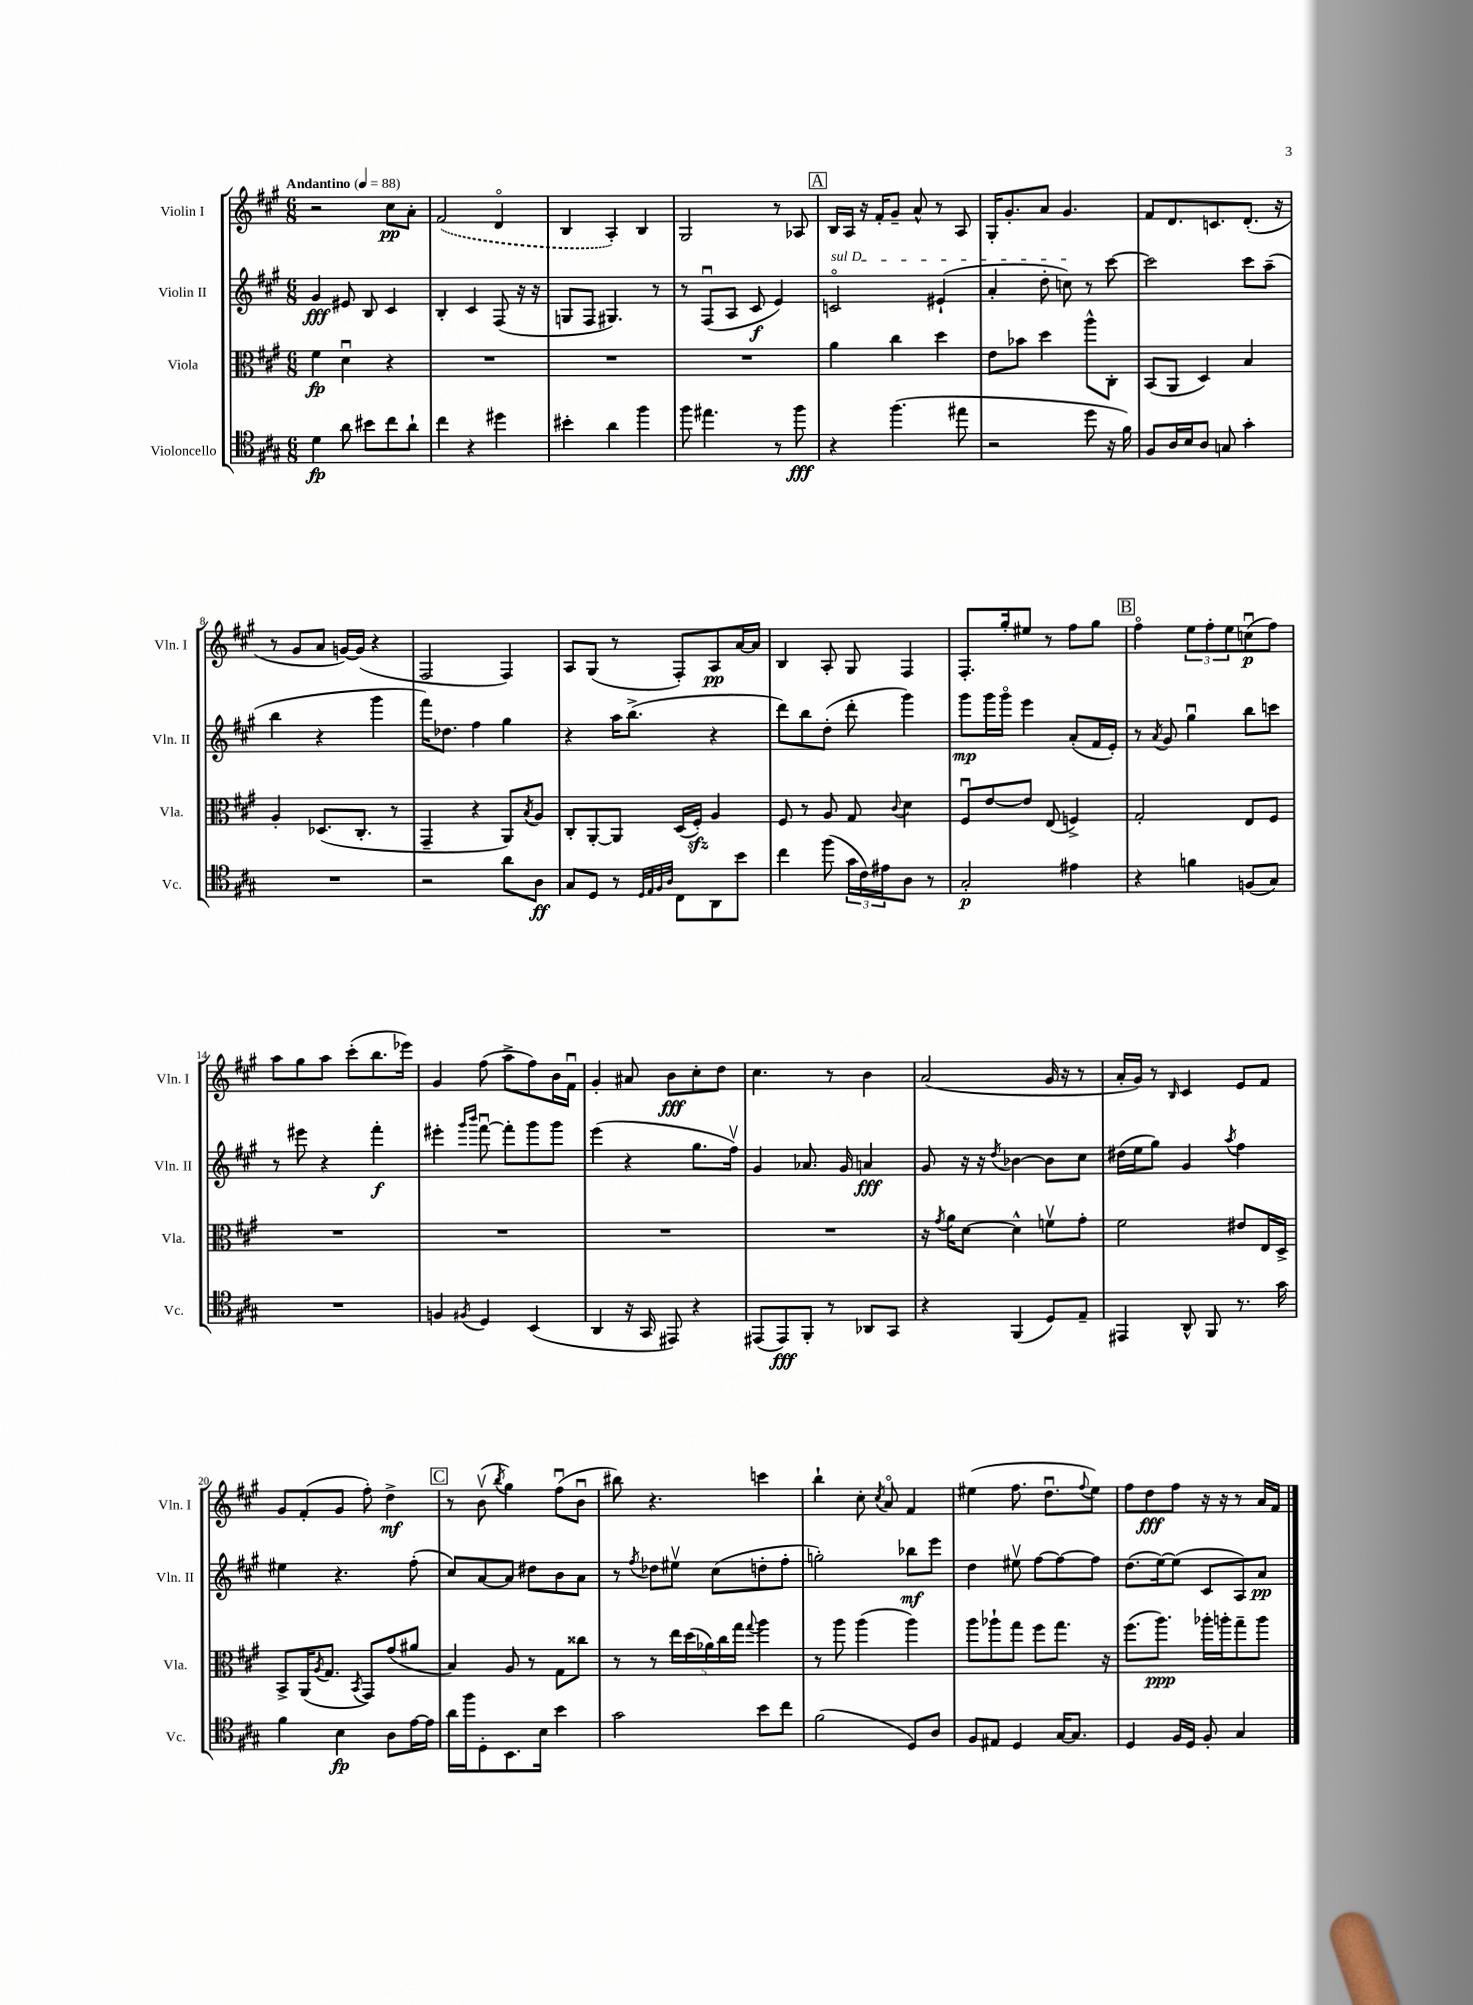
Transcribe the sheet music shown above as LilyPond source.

<<
\new StaffGroup <<
\new Staff = "s0" \with { instrumentName = "Violin I" shortInstrumentName = "Vln. I" } {
    \clef treble \key a \major \numericTimeSignature \time 6/8 \tempo "Andantino" 4 = 88
    r2 cis''8\pp a'8-. |
    \once \slurDashed fis'2( d'4\flageolet |
    b4 a4-.) b4 |
    gis2 r8 aes8 |
    \mark \markup { \box "A" } b16 a16 r16 fis'16-. gis'8-- a'8-^ r8 a8 |
    gis16-. gis'8.-. a'8 gis'4. |
    fis'8 d'8. c'8. d'8.-.( r16 |
    r8 gis'8 a'8 g'16~) g'16( r4 |
    fis2 fis4) |
    a8 gis8( r8 fis8-.) a8\pp a'16~ a'16 |
    b4 a8-. gis8 fis4 |
    fis8.-. gis''16-. eis''8 r8 fis''8 gis''8 |
    \mark \markup { \box "B" } fis''4\flageolet \tuplet 3/2 { e''8 fis''8-. e''8 } c''8\downbow\p( fis''8) |
    a''8 gis''8 a''8 cis'''8-.( b''8. ees'''16) |
    gis'4 fis''8( a''8-> fis''8) b'16 fis'16\downbow |
    gis'4-. ais'8 b'8\fff cis''8-. d''8 |
    cis''4. r8 b'4 |
    a'2( gis'16 r16 r8 |
    a'16-. gis'16) r8 \grace { b16 } cis'4 e'8 fis'8 |
    gis'8 fis'8-.( gis'8 fis''8-.) d''4->\mf |
    \mark \markup { \box "C" } r8 b'8\upbow( \acciaccatura { b''8 } gis''4) fis''8\downbow( b'8\downbow |
    bis''8) r4. c'''4 |
    b''4-! cis''8-. \acciaccatura { cis''8 } a'8\flageolet fis'4 |
    eis''4( fis''8. d''8.\downbow \appoggiatura { fis''8 } eis''8) |
    fis''8 d''8\fff fis''8 r16 r16 r8 a'16 fis'16 \bar "|." |
}
\new Staff = "s1" \with { instrumentName = "Violin II" shortInstrumentName = "Vln. II" } {
    \clef treble \key a \major \numericTimeSignature \time 6/8
    gis'4\fff eis'8 b8 cis'4 |
    b4-. cis'4 fis8( r16 r16 |
    g8 fis8 gis4.) r8 |
    r8 fis8\downbow( a8 cis'8\f e'4) |
    \mark \markup { \box "A" } \once \override TextSpanner.bound-details.left.text = \markup { \italic "sul D" } c'2\flageolet\startTextSpan eis'4-!( |
    a'4-. d''8-. c''8\stopTextSpan) r8 cis'''8~ |
    cis'''2 cis'''8 a''8--( |
    b''4 r4 gis'''4 |
    fis'''16) des''8. fis''4 gis''4 |
    r4 a''16 b''8.->( r4 |
    d'''8) b''8 d''8-.( d'''8-. gis'''4) |
    gis'''8\mp gis'''16 gis'''16\flageolet e'''4 a'8-.( fis'16 e'16-.) |
    \mark \markup { \box "B" } r8 \acciaccatura { a'8 } gis'8 gis''4\downbow b''8 c'''8 |
    r8 eis'''8 r4 fis'''4-.\f |
    eis'''4-. \grace { gis'''16 b'''16 } fis'''8~\downbow fis'''8-. gis'''8 gis'''8 |
    e'''4( r4 gis''8. fis''16\upbow) |
    gis'4 aes'8. gis'16 a'4\fff |
    gis'8 r16 r16 \acciaccatura { d''8 } bes'4~ bes'8 cis''8 |
    dis''16( e''16 gis''8) gis'4 \acciaccatura { a''8 } fis''4 |
    eis''4 r4. fis''8-.( |
    \mark \markup { \box "C" } cis''8) a'8~ a'8 dis''8 b'8 a'8 |
    r8 \acciaccatura { fis''8 } des''8 eis''8\upbow cis''8( d''8-. fis''8-. |
    g''2-.) bes''8\mf e'''8 |
    d''4 eis''8\upbow fis''8~ fis''8~ fis''8 |
    d''8.( e''16~) e''8( cis'8 a8) a'8\pp \bar "|." |
}
\new Staff = "s2" \with { instrumentName = "Viola" shortInstrumentName = "Vla." } {
    \clef alto \key a \major \numericTimeSignature \time 6/8
    fis'4\fp d'4\downbow r4 |
    R2. |
    R2. |
    R2. |
    \mark \markup { \box "A" } a'4 cis''4 d''4 |
    e'8 bes'8 d''4 a''8-^ cis8-. |
    b,8( a,8 d4) b4 |
    a4-. des8.( cis8.-. r8 |
    gis,4-- r4 a,8) \acciaccatura { b8 } a8 |
    cis8-. a,8~-. a,8 d16( fis16-.\sfz) a4 |
    fis8 r8 a8 gis8 \appoggiatura { cis'8 } d'4 |
    fis8\downbow e'8~ e'8 e8( f4->) |
    \mark \markup { \box "B" } gis2-. e8 fis8 |
    R2. |
    R2. |
    R2. |
    R2. |
    r16 \acciaccatura { gis'8 } a'16 d'8~ d'4-^ f'8\upbow gis'8-. |
    fis'2 eis'8 e16 d16-> |
    b,8-> a,16( \acciaccatura { a8 } gis8. \acciaccatura { b,8 } gis,8) gis'8( ais'8 |
    \mark \markup { \box "C" } b4) a8 r8 gis8 cisis''8 |
    r8 r8 \tuplet 5/4 { e''16 d''16( aes'16) cis''16 gis''16 } \appoggiatura { gis''8 } a''4 |
    r8 a''8 a''4( a''4) |
    a''8 aes''8-! gis''8 fis''8 gis''8. r16 |
    fis''8.( a''8.\ppp) aes''16-. a''16-. gis''8-- a''8 \bar "|." |
}
\new Staff = "s3" \with { instrumentName = "Violoncello" shortInstrumentName = "Vc." } {
    \clef tenor \key a \major \numericTimeSignature \time 6/8
    d'4\fp a'8 bis'8 cis''8 a'8-! |
    cis''4 r4 dis''4 |
    bis'4-. a'4 fis''4 |
    fis''8 eis''4. r8 fis''8\fff |
    \mark \markup { \box "A" } r4 fis''4.( eis''8 |
    r2 d''8 r16 fis'16) |
    fis8 a16 b16 a8 g8 gis'4-. |
    R2. |
    r2 a'8 a8\ff |
    gis8 d8 r8 \grace { d32 e32 fis32 a32 } cis8 a,8 b'8 |
    cis''4 fis''8( \tuplet 3/2 { gis'16 cis'16) eis'16 } a8 r8 |
    gis2-.\p eis'4 |
    \mark \markup { \box "B" } r4 f'4 f8( gis8) |
    R2. |
    f4 \acciaccatura { fis8 } d4 b,4( |
    a,4 r16 gis,16 eis,8) r4 |
    eis,8( eis,8\fff) fis,8-. r8 aes,8 gis,8 |
    r4 fis,4( d8) e8-- |
    eis,4 a,8-^ fis,8 r8. gis'16 |
    fis'4 b4\fp a8 e'16~ e'16 |
    \mark \markup { \box "C" } a'16 fis''16 d8-. b,8. b16 b'4 |
    gis'2 b'8 cis''8 |
    fis'2( d8) a8 |
    fis8 eis8 d4 gis16~ gis8. |
    d4 fis16 d16 fis8-. gis4 \bar "|." |
}
>>
>>
